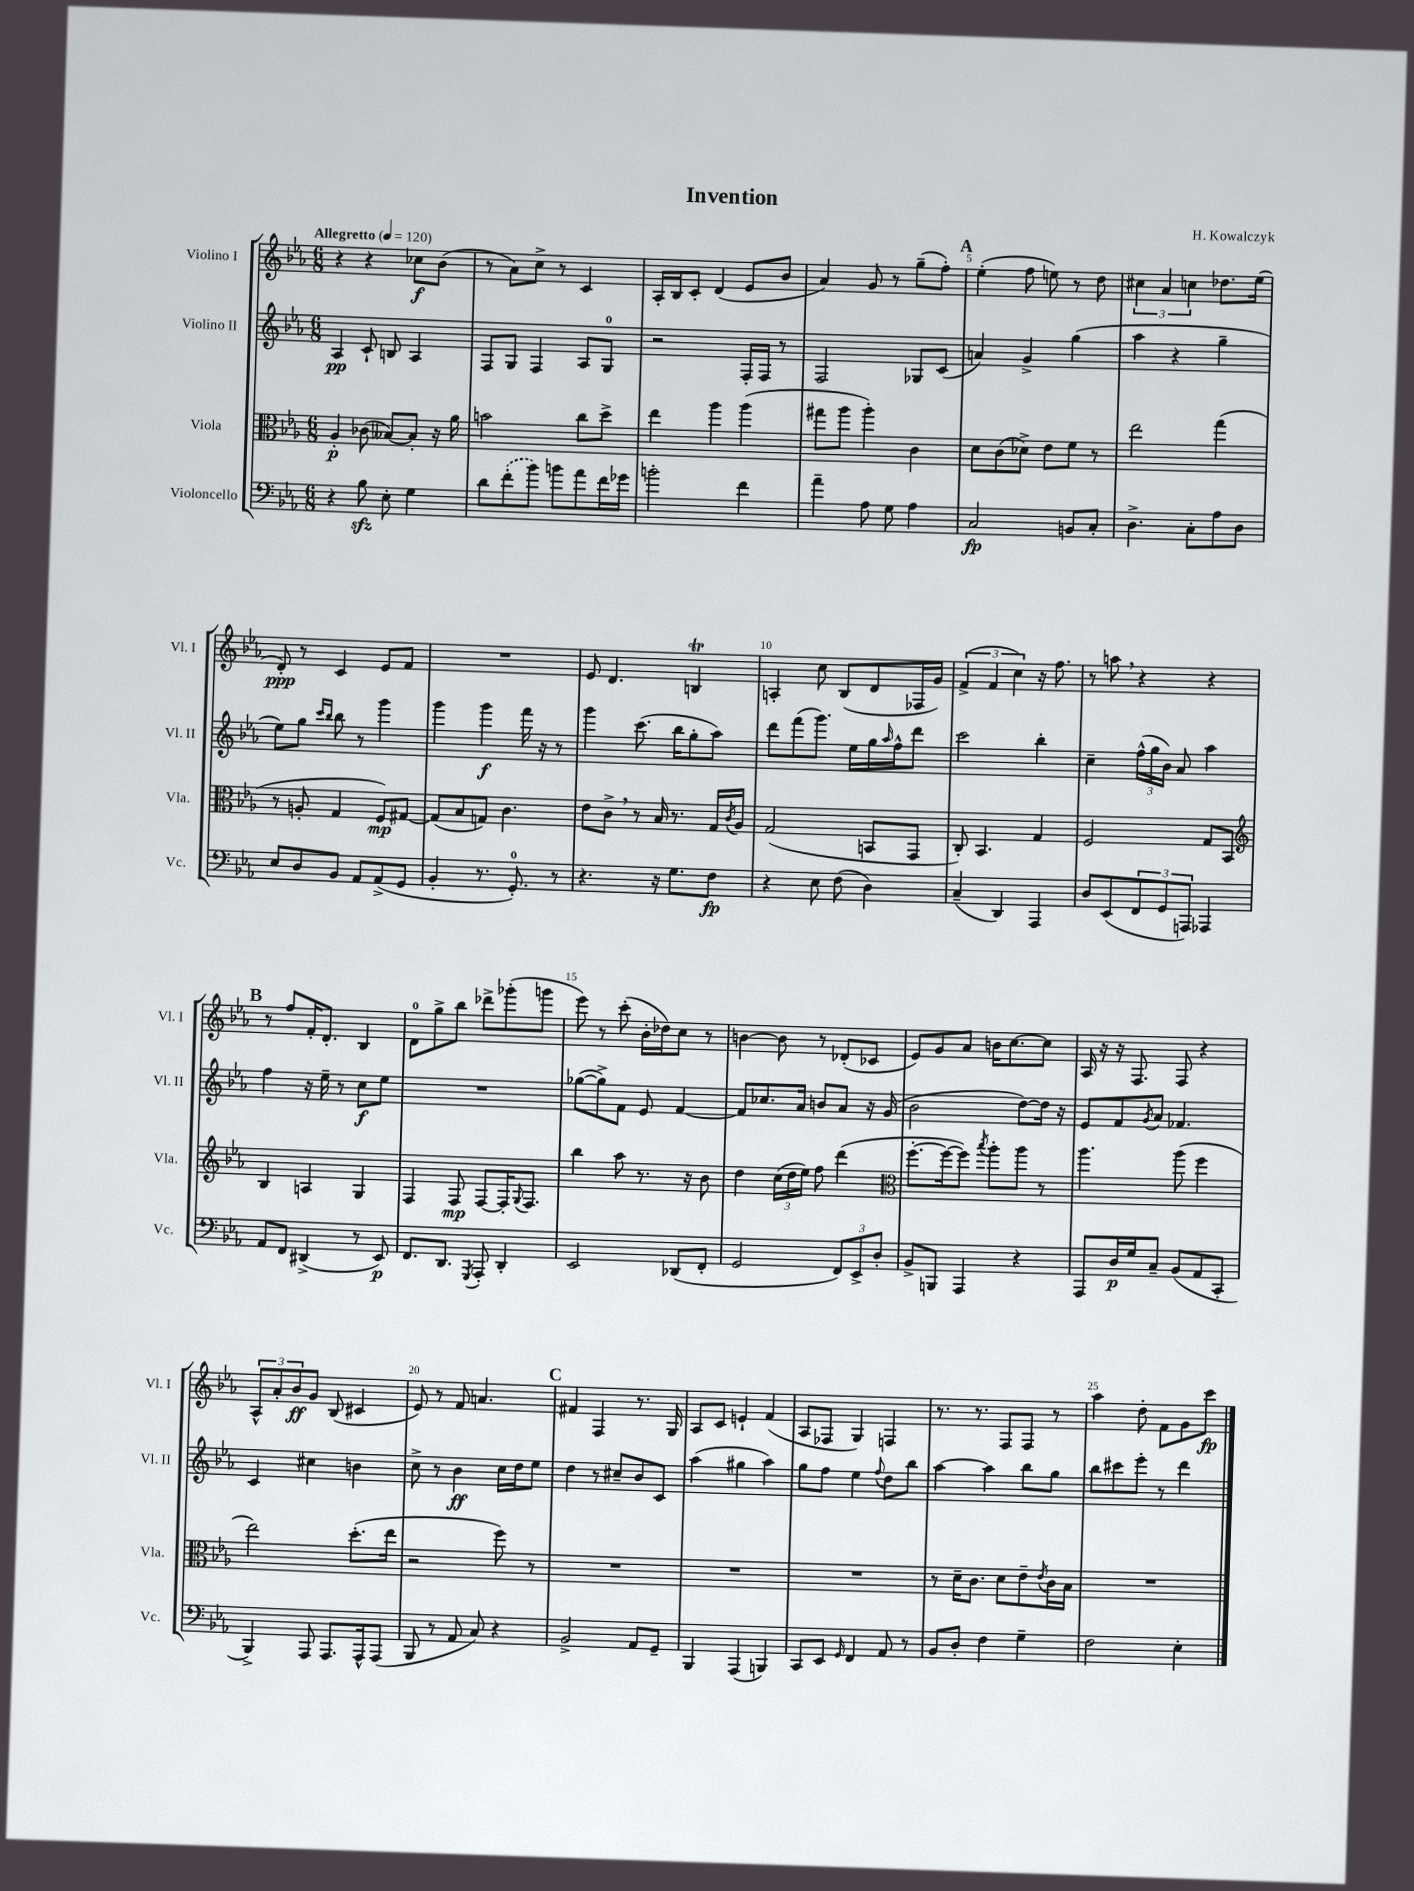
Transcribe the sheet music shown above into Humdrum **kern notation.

**kern	**kern	**kern	**kern
*staff4	*staff3	*staff2	*staff1
*clefF4	*clefC3	*clefG2	*clefG2
*k[b-e-a-]	*k[b-e-a-]	*k[b-e-a-]	*k[b-e-a-]
*M6/8	*M6/8	*M6/8	*M6/8
*MM120	*MM120	*MM120	*MM120
4r	4A-'	4A-	4r
8B-	(8c-	8c`	4r
8E-'	[8B--)	8B	.
4G	8B--']	4A-	8cc-
.	16r	.	(8b-
.	16a-	.	.
=	=	=	=
8d	2b	8F	8r
(8f'	.	8G	8a-)
8b-)	.	4F	8cc^
8b	.	.	8r
8a-	8cc	8A-	4c
16f	8dd^	8G	.
16g-	.	.	.
=	=	=	=
2b'	4ee-	2r	16A-'
.	.	.	16B-
.	.	.	8c'
.	4aa-	.	(4d
4f	(4aa-	16F'	8e-
.	.	16F	.
.	.	8r	8b-
=	=	=	=
4a-~	8gg#	2F	4a-)
.	8aa-	.	.
8A-	4aa-')	.	8g
8G	.	.	8r
4A-	4c	8G-	(8gg~
.	.	(8c	8ff')
=	=	=	=
2C	8d	4a)	(4ee-'
.	(8c	.	.
.	8d-^)	4g^	8ff
.	8e-	.	8ee)
8BB	8f	(4gg	8r
8C'	8r	.	8dd
=	=	=	=
4.D^	2ee-	4aa-	6cc#
.	.	.	6a-
.	.	4r	.
.	.	.	6cc
8C'	.	.	.
8A-	(4gg	4gg~	8.dd-
8D	.	.	.
.	.	.	(16ee-
=	=	=	=
8E-	8r	8ee-)	8d')
8D	8A'	8gg	8r
.	.	16qqccc	.
.	.	16qqbb-	.
8BB-	4G	8bb-	4c
8AA-	.	8r	.
(8AA-^	8F)	4ggg	8e-
8GG	[8G#	.	8f
=	=	=	=
4BB-'	(8G#]	4ggg	2.r
.	8B-	.	.
8.r	8G)	4ggg	.
.	4.c	.	.
8.GG')	.	.	.
.	.	16fff	.
.	.	16r	.
8r	.	8r	.
=	=	=	=
4.r	8e-	4ggg	8e-
.	8c^	.	4.d
.	8r	(8.ccc	.
16r	16B-	.	.
8.G	8.r	16bb-	.
.	.	8gg'	4B
8F	16G	8aa-)	.
.	8qc	.	.
.	16A-	.	.
=	=	=	=
4r	(2G	8ddd	4A'
.	.	(8fff	.
8E-	.	8.ggg)	8cc
(8F	.	.	(8B-
.	.	16ee-	.
4D)	8BB	16gg	8d
.	.	16qqaa-	.
.	.	16ff^^	.
.	8GG	8ddd	16F-
.	.	.	16g)
=	=	=	=
(4C~	8C')	2ccc	(6f^
.	4.BB-	.	.
.	.	.	6f
4DD)	.	.	.
.	.	.	6cc)
4AAA-	4G	4bb-'	16r
.	.	.	8.ff
=	=	=	=
8D	2F	4cc~	8r
(8EE-	.	.	8aa
12FF	.	(24ff^^	4r
.	.	24gg	.
12GG	.	24b-)	.
.	.	8a-	.
12AAA)	.	.	.
4AAA-	8G	4aa-	4r
.	8BB-	.	.
=	=	=	=
*	*clefG2	*	*
8AA-	4B-	4ff	8r
8FF	.	.	8ff
(4DD#^	4A	16r	16f'
.	.	16ee-~	8.d'
.	.	8r	.
8r	4G	8cc	4B-
8EE-)	.	8ee-	.
=	=	=	=
8.FF	4F	2.r	8d
.	.	.	8gg^
8.DD	.	.	.
.	8F	.	8bb-
8qGGG	.	.	.
8AAA-'	[8F	.	8ddd-^
4DD'	16F']	.	(8ggg-'
.	8qqG	.	.
.	8.F	.	.
.	.	.	8ggg
=	=	=	=
2EE-	4bb-	([8gg-	8eee-)
.	.	8gg-^])	8r
.	8aa-	8f	(8ccc'
.	8.r	8e-	16b-'
.	.	.	16dd-)
(8DD-	.	[4f	8cc
.	16r	.	.
8FF'	8b-	.	8r
=	=	=	=
2GG	4dd	8f]	[4b
.	.	8.cc-	.
.	(24cc	.	8b]
.	24dd	.	.
.	.	16a-	.
.	24ee-)	.	.
.	8ff	8b	8r
12FF)	(4ddd	8a-	(8d-'
12EE-^	.	.	.
.	.	16r	8c-
12D'	.	.	.
.	.	(16g	.
=	=	=	=
*	*clefC3	*	*
8BB-^	[8.ff'	2b-	8e-)
8BBB	.	.	8g
.	16ff_	.	.
4AAA-	8ff])	.	8a-
.	8qbb-	.	.
.	8aa-'	.	16b
.	.	.	[8.cc
4r	8aa-	[8dd)	.
.	8r	16dd]	8cc]
.	.	16r	.
=	=	=	=
8AAA-	4.aa-	8e-	16A-
.	.	.	16r
16D	.	8f	16r
16G	.	.	8.F
.	.	8qg	.
8C~	.	8a-	.
(8BB-	(8aa-	4.f-	8F
8AA-	4ff	.	4r
8CC'	.	.	.
=	=	=	=
4BBB-^)	2ee-)	4c	12A-^^
.	.	.	12a-'
.	.	.	12b-
8AAA-	.	4cc#	8g
8.AAA-	.	.	(8B-
.	(8.dd'	4b	4c#
16AAA-^^	.	.	.
(8AAA-	.	.	.
.	16ee-	.	.
=	=	=	=
8BBB-	2r	8cc^	8e-)
8r	.	8r	8r
8AA-	.	4b-	8f
8C)	.	.	4.a
4r	8ff)	16cc	.
.	.	16dd	.
.	8r	8ee-	.
=	=	=	=
2BB-^	2.r	4dd	4f#
.	.	8r	4F
.	.	8cc#~	.
8AA-	.	8b-	8.r
8GG~	.	8c	.
.	.	.	16G
=	=	=	=
4BBB-	2.r	(4aa-	8A-
.	.	.	8c
(4AAA-	.	4gg#	4e`
4BBB)	.	4aa-)	(4f
=	=	=	=
8CC	2.r	8gg	8A-
8EE-	.	8ff	8F-
16qqGG	.	.	.
4FF	.	4ee-	4G)
.	.	8qqff	.
8AA-	.	8dd	4F
8r	.	8bb-	.
=	=	=	=
8BB-	8r	[4aa-	8.r
8D'	16d~	.	.
.	8.c	.	8.r
4F	.	4aa-]	.
.	8d	.	8F
4G~	8e-~	8bb-	8F
.	8qe-	.	.
.	16c	8gg	8r
.	16B-	.	.
=	=	=	=
2F	2.r	8bb-	4aa-
.	.	8ccc#	.
.	.	8eee-'	8dd'
.	.	8r	8f
4E-'	.	4ddd	8g
.	.	.	8ccc
==	==	==	==
*-	*-	*-	*-
